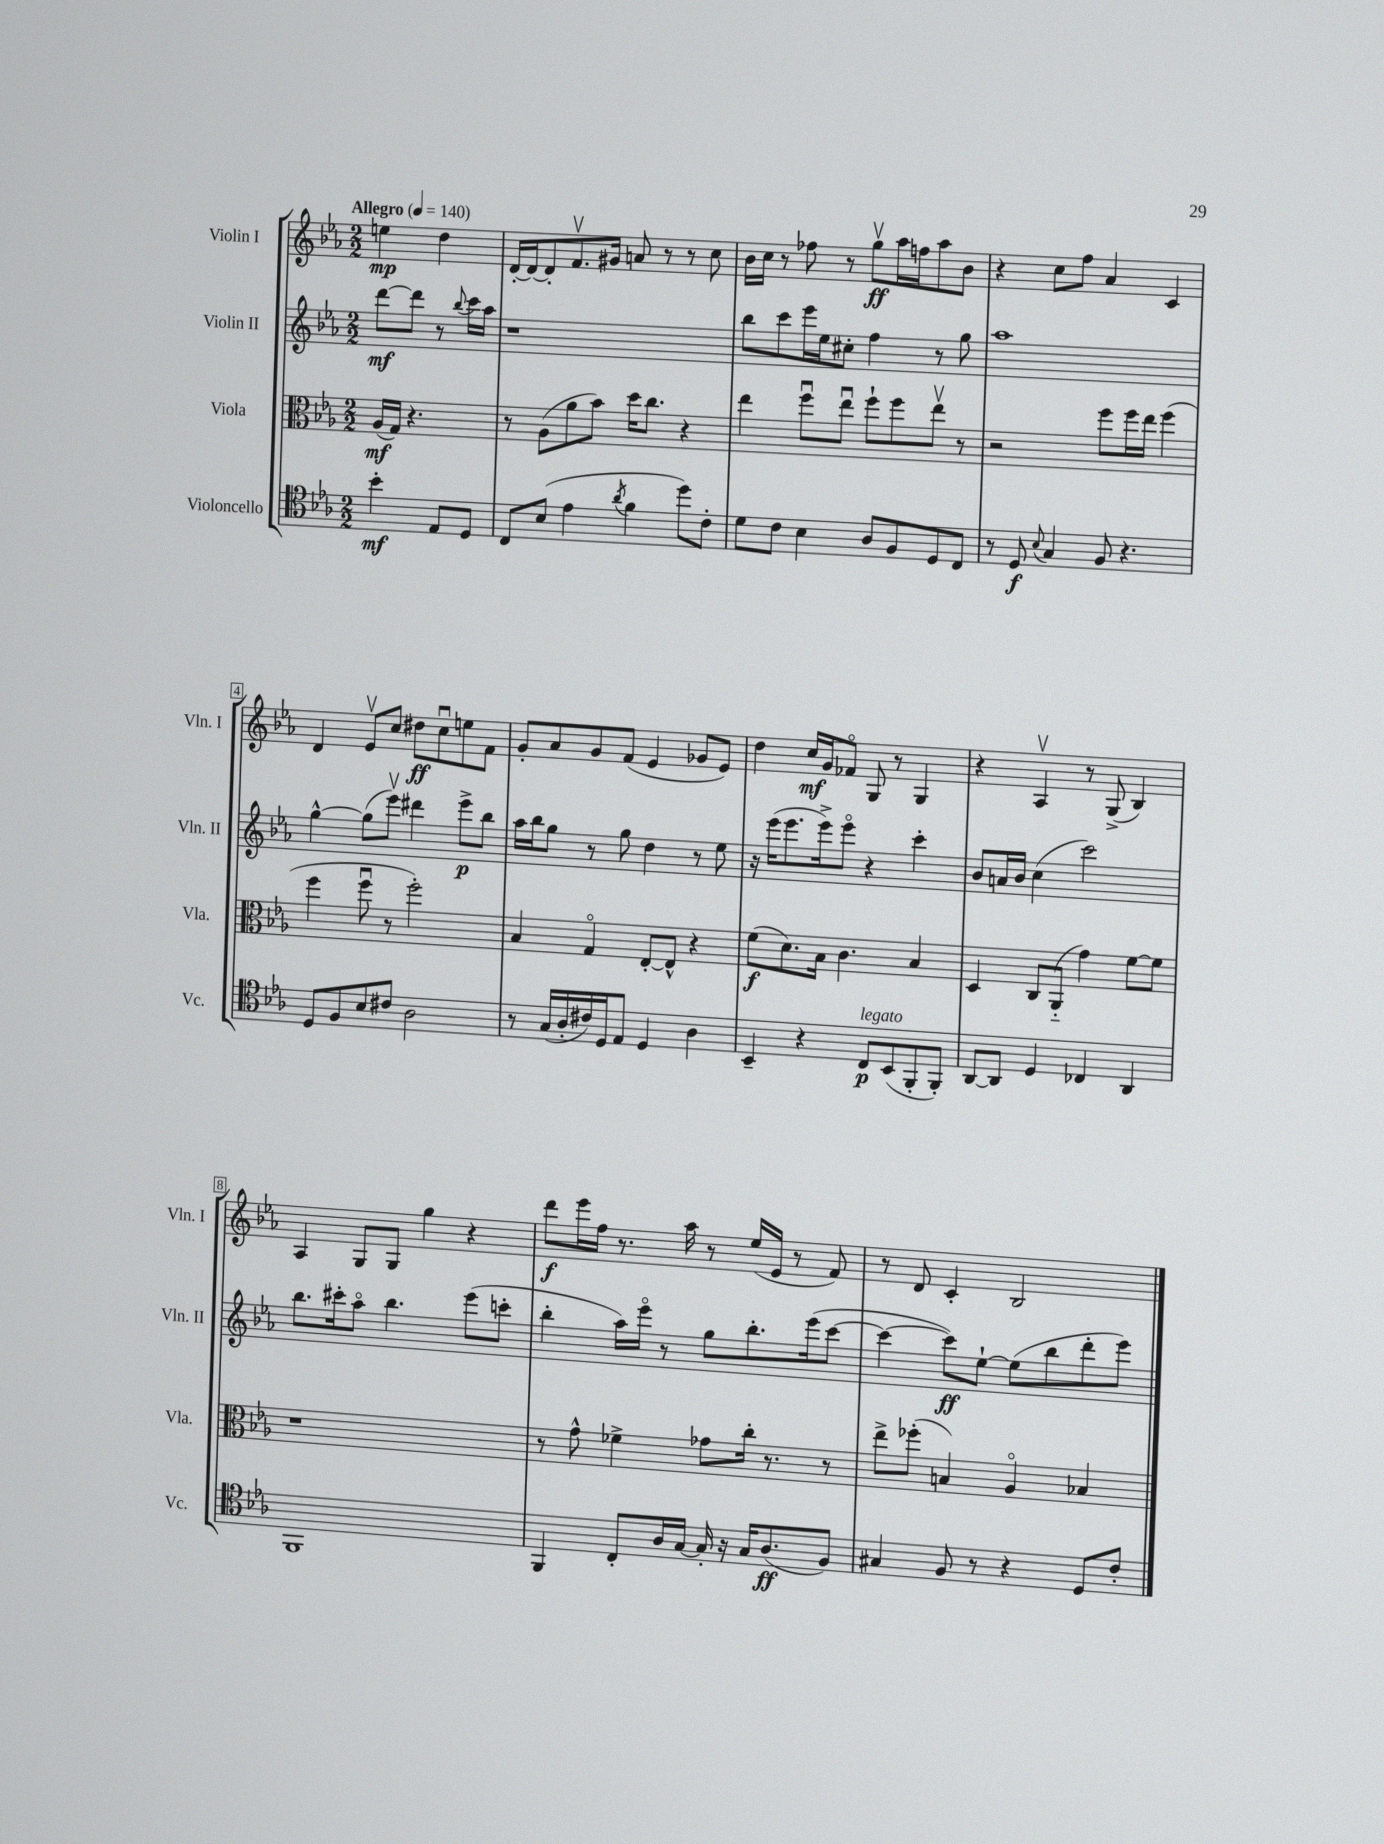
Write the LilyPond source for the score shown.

<<
\new StaffGroup <<
\new Staff = "s0" \with { instrumentName = "Violin I" shortInstrumentName = "Vln. I" } {
    \clef treble \key ees \major \numericTimeSignature \time 2/2 \partial 2 \tempo "Allegro" 4 = 140
    e''4\mp d''4 |
    d'16~-. d'16~ d'8-. f'8.\upbow gis'16 a'8 r8 r8 c''8 |
    bes'16 c''16 r8 fes''8 r8 g''8\upbow\ff aes''16 f''16 aes''8 bes'8 |
    r4 c''8 f''8 aes'4 c'4 |
    d'4 ees'8\upbow c''8 dis''8\ff c''8\downbow e''8 f'8 |
    g'8-. aes'8 g'8 f'8( ees'4 ges'8 ees'8) |
    d''4 c''16\mf g'16 fes'8\flageolet g8 r8 g4 |
    r4 aes4\upbow r8 g8->( bes4) |
    aes4 g8 g8 g''4 r4 |
    d'''8\f ees'''16 f''16 r8. aes''16 r8 ees''16( ees'16 r8 f'8) |
    r8 d'8 c'4-. bes2 \bar "|." |
}
\new Staff = "s1" \with { instrumentName = "Violin II" shortInstrumentName = "Vln. II" } {
    \clef treble \key ees \major \numericTimeSignature \time 2/2 \partial 2
    d'''8~\mf d'''8 r8 \appoggiatura { bes''8 } c'''16 aes''16 |
    r1 |
    bes''8 c'''8 ees'''16 ees''16 cis''8-. f''4 r8 g''8 |
    aes''1 |
    g''4~-^ g''8( ees'''8\upbow) dis'''4 ees'''8->\p bes''8 |
    aes''16 bes''16 g''8 r8 g''8 d''4 r8 ees''8 |
    r16 ees'''16( ees'''8. ees'''16->) ees'''8\flageolet r4 c'''4-. |
    bes'8 a'16 bes'16 c''4( c'''2) |
    bes''8. cis'''16-. aes''8\flageolet bes''4. ees'''8( c'''8-. |
    bes''4-. aes''16) ees'''16\flageolet r8 g''8 bes''8.-. ees'''16( c'''8~ |
    c'''4~ c'''8\ff) ees''8~-! ees''8( bes''8 d'''8-. ees'''8) \bar "|." |
}
\new Staff = "s2" \with { instrumentName = "Viola" shortInstrumentName = "Vla." } {
    \clef alto \key ees \major \numericTimeSignature \time 2/2 \partial 2
    aes16\mf( g16) r4. |
    r8 aes8( aes'8 bes'8) d''16 c''8. r4 |
    ees''4 f''8\downbow ees''8\downbow f''8-! f''8 ees''8\upbow r8 |
    r2 f''8 f''16 ees''16 f''4( |
    f''4 f''8\downbow r8 f''2-.) |
    bes4 g4\flageolet ees8~-. ees8-^ r4 |
    f'8\f( d'8.) bes16 c'4. bes4 |
    d4 c8 aes,8-_( g'4) f'8~ f'8 |
    r1 |
    r8 g'8-^ fes'4-> ges'8 c''16-. r8. r8 |
    ees''8-> fes''8-.( b4) aes4\flageolet bes4 \bar "|." |
}
\new Staff = "s3" \with { instrumentName = "Violoncello" shortInstrumentName = "Vc." } {
    \clef tenor \key ees \major \numericTimeSignature \time 2/2 \partial 2
    bes'4-.\mf ees8 d8 |
    c8 bes8( ees'4 \acciaccatura { aes'8 } f'4 d''8) c'8-. |
    d'8 c'8 bes4 aes8 f8 d8 c8 |
    r8 d8\f \appoggiatura { bes8 } g4 f8 r4. |
    d8 f8 bes8 cis'8 aes2 |
    r8 g16( aes16-. cis'16) d16 ees8 d4 aes4 |
    bes,4-- r4 c8\p^\markup { \italic "legato" } bes,8( f,8-. f,8-.) |
    aes,8~ aes,8 d4 ces4 aes,4 |
    f,1 |
    f,4 c8-. aes16 g16~ g16-. r16 g16 aes8.\ff( f8) |
    gis4 f8 r8 r4 d8 c'8-. \bar "|." |
}
>>
>>
\layout { \context { \Score \override BarNumber.stencil = #(make-stencil-boxer 0.1 0.3 ly:text-interface::print) } }
